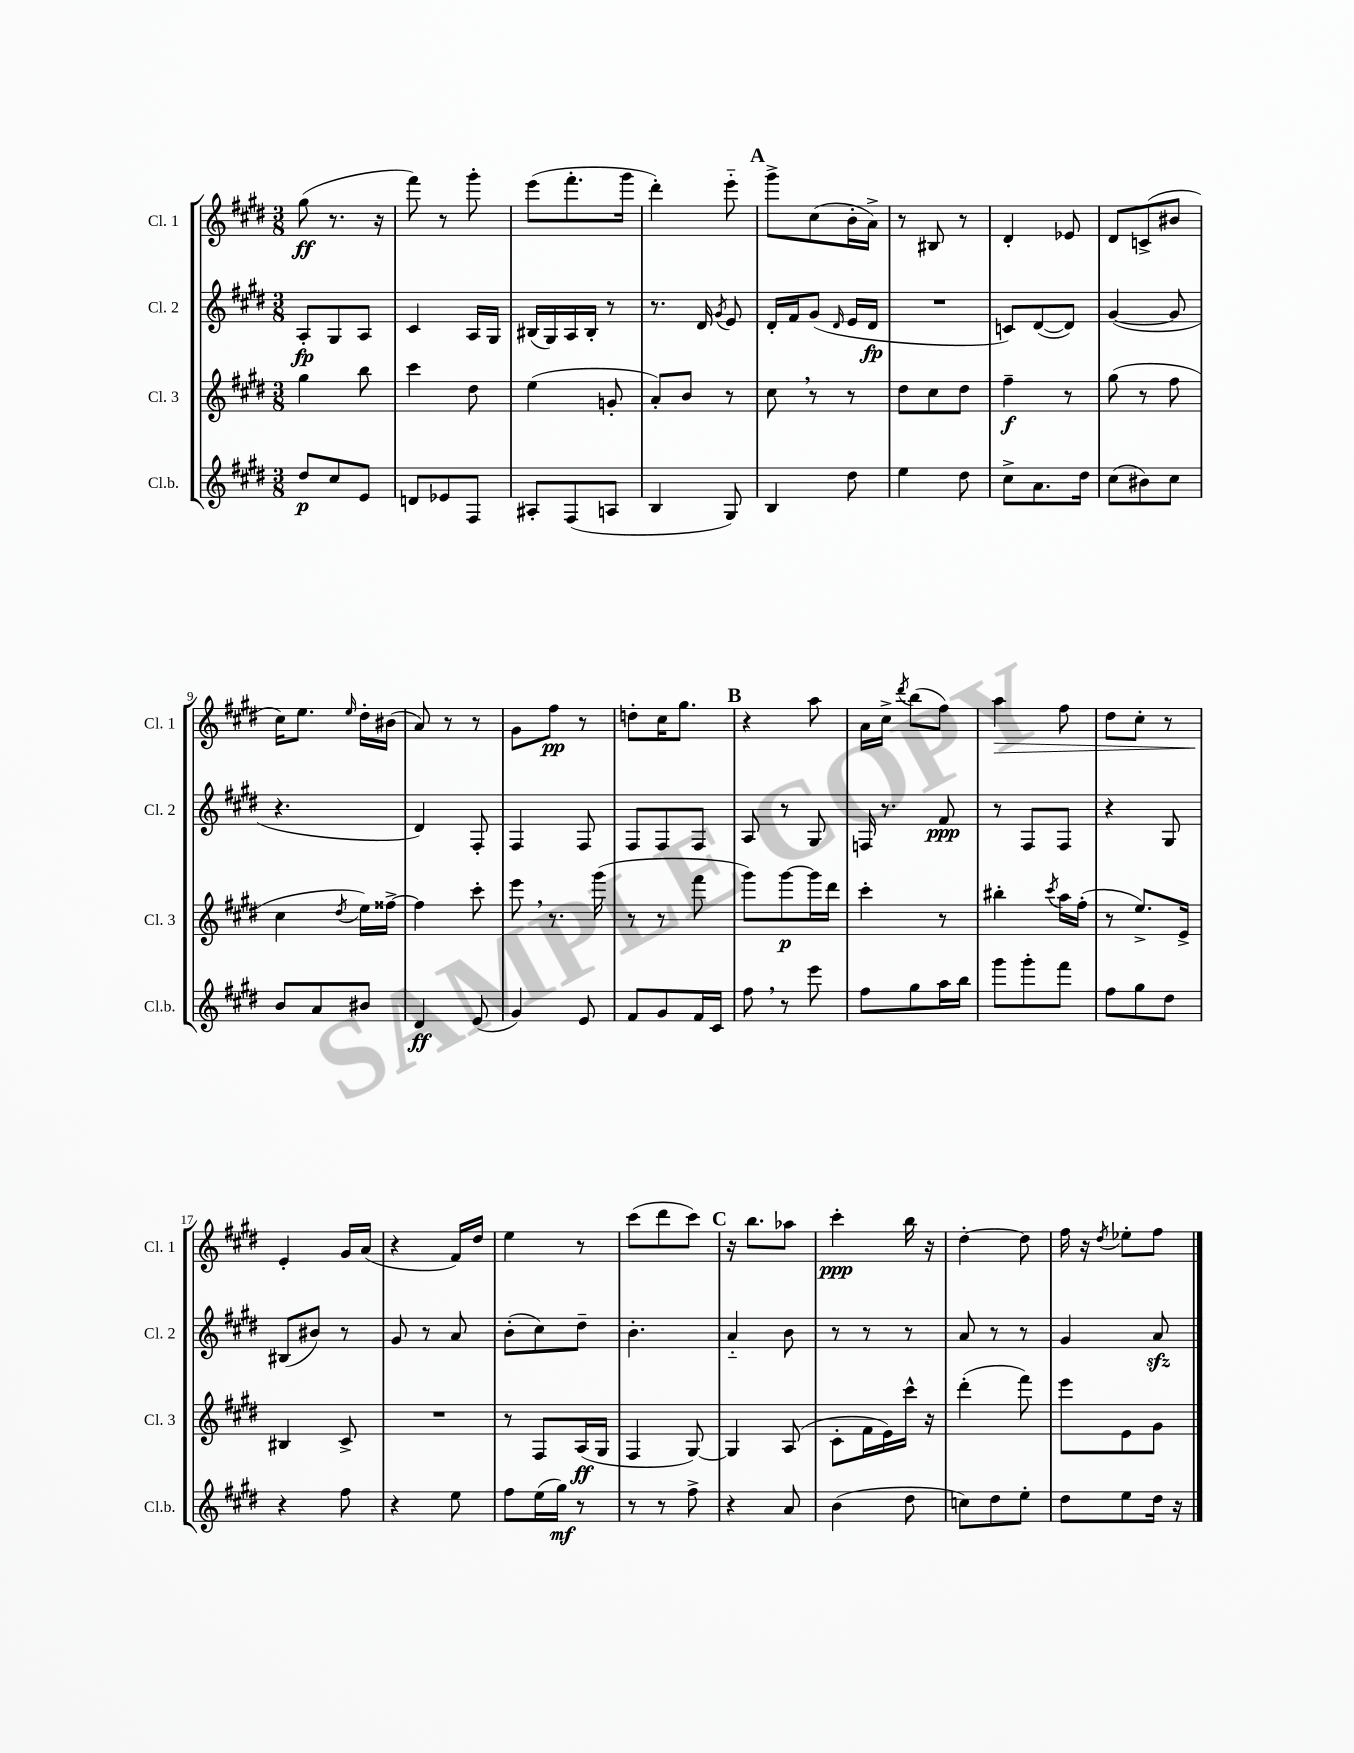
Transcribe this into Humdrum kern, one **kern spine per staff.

**kern	**kern	**kern	**kern
*staff4	*staff3	*staff2	*staff1
*clefG2	*clefG2	*clefG2	*clefG2
*k[f#c#g#d#]	*k[f#c#g#d#]	*k[f#c#g#d#]	*k[f#c#g#d#]
*M3/8	*M3/8	*M3/8	*M3/8
8dd#	4gg#	8A'	(8gg#
8cc#	.	8G#	8.r
8e	8bb	8A	.
.	.	.	16r
=	=	=	=
8d	4ccc#	4c#	8fff#)
8e-	.	.	8r
8F#	8dd#	16A	8ggg#'
.	.	16G#	.
=	=	=	=
8A#'	(4ee	(16B#	(8eee
.	.	16G#)	.
(8F#	.	16A	8.fff#'
.	.	16B#'	.
8A	8g'	8r	.
.	.	.	16ggg#
=	=	=	=
4B	8a')	8.r	4ddd#')
.	8b	.	.
.	.	16d#	.
.	.	8qg#	.
8G#)	8r	8e	8eee'~
=	=	=	=
4B	8cc#	16d#'	8ggg#^
.	.	16f#	.
.	8r	(8g#	(8cc#
.	.	16qqd#	.
8dd#	8r	16e	16b'
.	.	16d#	16a^)
=	=	=	=
4ee	8dd#	4.r	8r
.	8cc#	.	8B#
8dd#	8dd#	.	8r
=	=	=	=
8cc#^	4ff#~	8c)	4d#'
8.a	.	([8d#	.
.	8r	8d#])	8e-
16dd#	.	.	.
=	=	=	=
(8cc#	(8gg#	([4g#	8d#
8b#)	8r	.	(8c^
8cc#	8ff#	8g#]	8b#
=	=	=	=
8b	4cc#	4.r	16cc#)
.	.	.	8.ee
8a	.	.	.
.	8qdd#	.	16qqee
8b#	16ee)	.	16dd#'
.	[16ff##^	.	(16b#
=	=	=	=
4d#	4ff##]	4d#)	8a)
.	.	.	8r
(8e	8ccc#'	8F#'	8r
=	=	=	=
4g#)	8eee	4F#	8g#
.	8.r	.	8ff#
8e	.	8F#	8r
.	(16ggg#	.	.
=	=	=	=
8f#	8r	8F#	8dd'
8g#	8r	8F#	16cc#
.	.	.	8.gg#
16f#	8fff#	8F#	.
16c#	.	.	.
=	=	=	=
8ff#	8ggg#)	8A	4r
8r	[8ggg#	8r	.
8eee	16ggg#]	8G#	8aa
.	16ddd#	.	.
=	=	=	=
8ff#	4ccc#'	16F	16a
.	.	8.r	16cc#^
.	.	.	8qddd#
8gg#	.	.	(8bb
16aa	8r	8f#	8ff#)
16bb	.	.	.
=	=	=	=
8ggg#	4bb#'	8r	4aa
8ggg#'	.	8F#	.
.	8qccc#	.	.
8fff#	16aa	8F#	8ff#
.	(16ff#'	.	.
=	=	=	=
8ff#	8r	4r	8dd#
8gg#	8.ee^)	.	8cc#'
8dd#	.	8G#	8r
.	16e^	.	.
=	=	=	=
4r	4B#	(8B#	4e'
.	.	8b#)	.
8ff#	8c#^	8r	16g#
.	.	.	(16a
=	=	=	=
4r	4.r	8g#	4r
.	.	8r	.
8ee	.	8a	16f#)
.	.	.	16dd#
=	=	=	=
8ff#	8r	(8b'	4ee
(16ee	8F#	8cc#)	.
16gg#)	.	.	.
8r	(16A	8dd#~	8r
.	16G#	.	.
=	=	=	=
8r	4F#	4.b'	(8ccc#
8r	.	.	8ddd#
8ff#^	[8G#)	.	8ccc#)
=	=	=	=
4r	4G#]	4a'~	16r
.	.	.	8.bb
8a	(8A	8b	8aa-
=	=	=	=
(4b	8c#'	8r	4ccc#'
.	16f#	8r	.
.	16e)	.	.
8dd#	16ccc#^^	8r	16bb
.	16r	.	16r
=	=	=	=
8cc)	(4ddd#'	8a	[4dd#'
8dd#	.	8r	.
8ee'	8fff#)	8r	8dd#]
=	=	=	=
8dd#	8eee	4g#	16ff#
.	.	.	16r
.	.	.	8qdd#
8ee	8e	.	8ee-'
16dd#	8g#	8a	8ff#
16r	.	.	.
==	==	==	==
*-	*-	*-	*-
